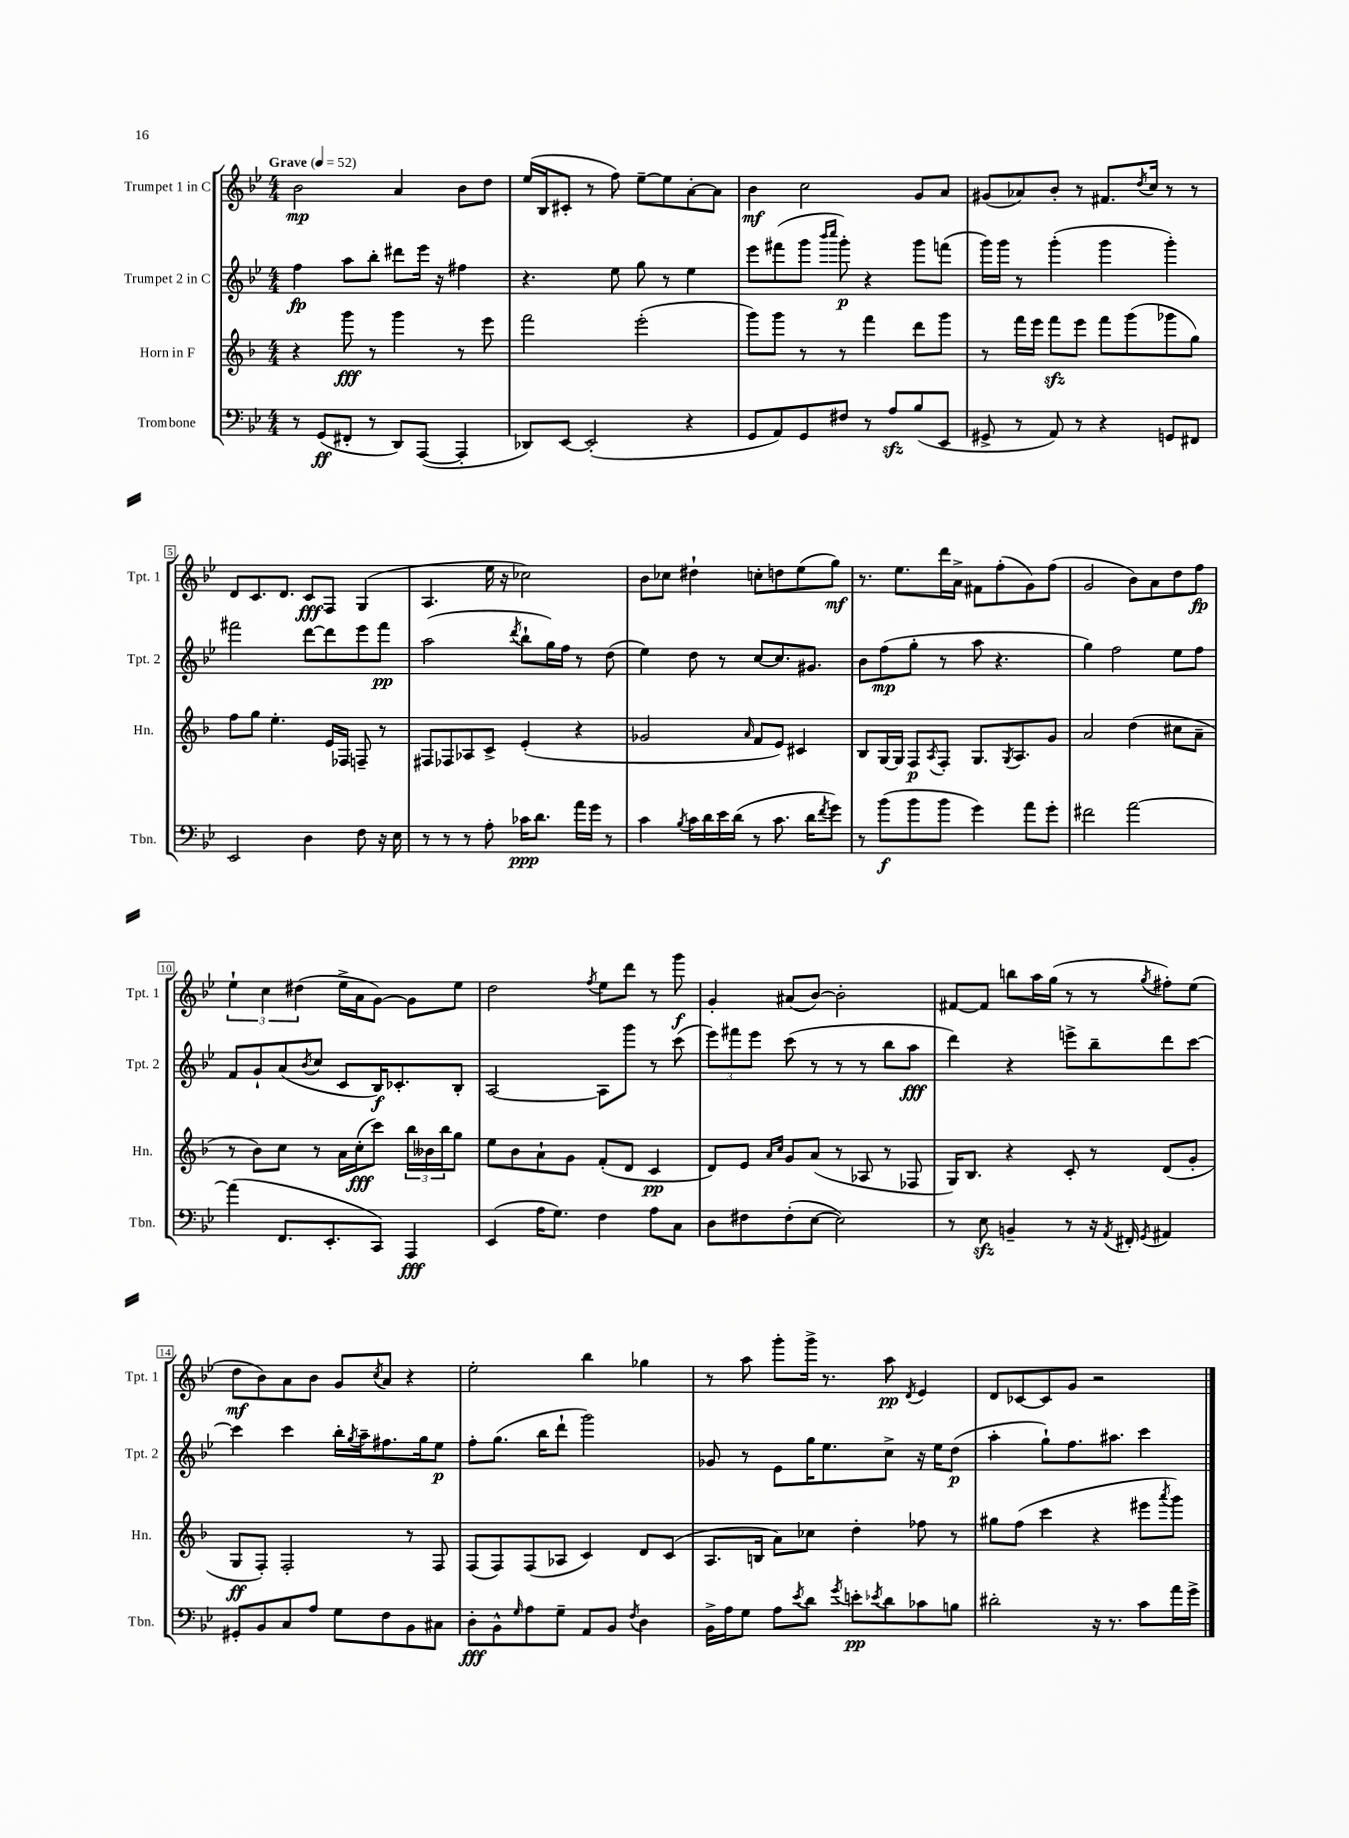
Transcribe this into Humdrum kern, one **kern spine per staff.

**kern	**dynam	**kern	**dynam	**kern	**dynam	**kern	**dynam
*part4	*part4	*part3	*part3	*part2	*part2	*part1	*part1
*staff4	*staff4	*staff3	*staff3	*staff2	*staff2	*staff1	*staff1
*I"Trombone	*	*I"Horn in F	*	*I"Trumpet 2 in C	*	*I"Trumpet 1 in C	*
*I'Tbn.	*	*I'Hn.	*	*I'Tpt. 2	*	*I'Tpt. 1	*
*clefF4	*	*clefG2	*	*clefG2	*	*clefG2	*
*k[b-e-]	*	*k[b-]	*	*k[b-e-]	*	*k[b-e-]	*
*M4/4	*	*M4/4	*	*M4/4	*	*M4/4	*
*MM52	*	*MM52	*	*MM52	*	*MM52	*
=1	=1	=1	=1	=1	=1	=1	=1
!	!	!	!	!	!	!LO:TX:a:B:t=Grave	!
8r	.	4r	.	4ff\	fp	2b-\	mp
(8GG/L	ff	.	.	.	.	.	.
8FF#X'/J	.	8ggg\	fff	8aa\L	.	.	.
8r	.	8r	.	8bb-'\J	.	.	.
8DD/L)	.	4ggg\	.	8ddd#X\L	.	4a/	.
([8AAA/J	.	.	.	16eee-\Jk	.	.	.
.	.	.	.	16r	.	.	.
4AAA'/]	.	8r	.	4ff#X\	.	8b-\L	.
.	.	8eee\	.	.	.	8dd\J	.
=2	=2	=2	=2	=2	=2	=2	=2
8DD-X/L)	.	2fff\	.	4.r	.	(16ee-/LL	.
.	.	.	.	.	.	16B-/J	.
[8EE-/J	.	.	.	.	.	8c#X'/J	.
(2EE-'/]	.	.	.	.	.	8r	.
.	.	.	.	8ee-\	.	8ff\)	.
.	.	(2eee'\	.	8gg\	.	[8ee-~\L	.
.	.	.	.	8r	.	8ee-\]	.
4r	.	.	.	4ee-\	.	[8a'\	.
.	.	.	.	.	.	8a\J]	.
=3	=3	=3	=3	=3	=3	=3	=3
8GG/L	.	8ggg\L)	.	8eee-\L	.	4b-\	mf
8AA/)	.	8ggg\J	.	(8fff#X\	.	.	.
8GG/	.	8r	.	8ggg\J	.	2cc\	.
.	.	.	.	16qqbbb-/LL	.	.	.
.	.	.	.	16qqcccc/JJ	.	.	.
8F#X/J	.	8r	.	8ggg'\)	p	.	.
8r	.	4fff\	.	4r	.	.	.
8Azz/L	.	.	.	.	.	.	.
(8B-/	.	8ddd\L	.	8ggg\L	.	8g/L	.
8EE-/J	.	8ggg\J	.	(8fffn\J	.	8a/J	.
=4	=4	=4	=4	=4	=4	=4	=4
8GG#X^/	.	8r	.	16ggg\LL)	.	(8g#X/L	.
.	.	.	.	16ggg\JJ	.	.	.
8r	.	16fff\LL	.	8r	.	8a-X/)	.
.	.	16eee\JJ	.	.	.	.	.
8AA/)	.	8fffzz\L	.	(4ggg'\	.	8b-'/J	.
8r	.	8eee\J	.	.	.	8r	.
4r	.	8fff\L	.	4ggg\	.	8.f#X/L	.
.	.	(8ggg\	.	.	.	.	.
.	.	.	.	.	.	8qdd/	.
.	.	.	.	.	.	16cc/Jk	.
8GGn/L	.	8ggg-X\	.	4ggg'\)	.	8r	.
8FF#X/J	.	8gg\J)	.	.	.	8r	.
!!LO:LB:g=z
=5	=5	=5	=5	=5	=5	=5	=5
2EE-/	.	8ff\L	.	2fff#X\	.	8d/L	.
.	.	8gg\J	.	.	.	8.c/	.
.	.	4.ee'\	.	.	.	.	.
.	.	.	.	.	.	8.d/J	.
4D\	.	.	.	[8ddd\L	.	8c/L	fff
.	.	16e/LL	.	8ddd\]	.	8F/J	.
.	.	16F-X/JJ	.	.	.	.	.
8F\	.	8Fn~/	.	8eee-\	.	(4G/	.
16r	.	8r	.	8fff#\J	pp	.	.
16E-\	.	.	.	.	.	.	.
=6	=6	=6	=6	=6	=6	=6	=6
8r	.	8F#X/L	.	(2aa\	.	4.A/	.
8r	.	8F-X/	.	.	.	.	.
8r	.	8A-X/	.	.	.	.	.
8A'\	.	8c^/J	.	.	.	16ee-\	.
.	.	.	.	.	.	16r	.
.	.	.	.	8qddd/	.	.	.
16c-X\KL	ppp	(4e'/	.	8bb-`\L	.	2cc-X\)	.
8.d\J	.	.	.	.	.	.	.
.	.	.	.	16gg\L)	.	.	.
.	.	.	.	16ff\JJ	.	.	.
16a\LL	.	4r	.	8r	.	.	.
16g\JJ	.	.	.	.	.	.	.
8r	.	.	.	(8dd\	.	.	.
=7	=7	=7	=7	=7	=7	=7	=7
4c\	.	2g-X/	.	4ee-\)	.	8b-\L	.
.	.	.	.	.	.	8cc-X\J	.
8qB-/	.	.	.	.	.	.	.
16c\LL	.	.	.	8dd\	.	4dd#X`\	.
16d\	.	.	.	.	.	.	.
16e-\	.	.	.	8r	.	.	.
(16d\JJ	.	.	.	.	.	.	.
.	.	16qqa/	.	.	.	.	.
8r	.	8f/L	.	[8cc/L	.	8ccn'\L	.
8.c\	.	8e/J)	.	8.cc/]	.	8ddn\	.
.	.	4c#X/	.	.	.	(8ee-\	.
16d\KL	.	.	.	8.g#X/J	.	.	.
8qf/	.	.	.	.	.	.	.
8g\J)	.	.	.	.	.	8gg\J)	mf
=8	=8	=8	=8	=8	=8	=8	=8
8r	.	8B-/L	.	8b-\L	.	8.r	.
(8b-\L	f	[16G/L	.	(8ff\	mp	.	.
.	.	16G/JJ]	.	.	.	8.ee-\L	.
8b-\	.	8F/L	p	8gg'\J	.	.	.
.	.	8qA/	.	.	.	.	.
8b-\J	.	8F'/J	.	8r	.	16ddd\L	.
.	.	.	.	.	.	16a^\JJ	.
4g\)	.	8.G/L	.	8aa\	.	8f#X\L	.
.	.	.	.	4.r	.	(8ff'\	.
.	.	8qG/	.	.	.	.	.
.	.	8.A/	.	.	.	.	.
8a\L	.	.	.	.	.	8g\)	.
8g'\J	.	8g/J	.	.	.	(8ff\J	.
=9	=9	=9	=9	=9	=9	=9	=9
2f#X\	.	2a/	.	4gg\)	.	2g/	.
.	.	.	.	2ff\	.	.	.
[2a\	.	(4dd\	.	.	.	8b-\L)	.
.	.	.	.	.	.	8a\	.
.	.	8cc#X\L	.	8ee-\L	.	8dd\	.
.	.	8a~\J	.	8ff\J	.	8ff\J	fp
!!LO:LB:g=z
=10	=10	=10	=10	=10	=10	=10	=10
(4a\]	.	8r	.	8f/L	.	6ee-`\	.
.	.	8b-\L)	.	8g`/	.	.	.
.	.	.	.	.	.	6cc\	.
8.FF/L	.	8cc\J	.	(8a/	.	.	.
.	.	.	.	.	.	(6dd#X\	.
.	.	.	.	8qb-/	.	.	.
.	.	8r	.	8cc/J	.	.	.
8.EE-'/	.	.	.	.	.	.	.
.	.	16a\LL	.	8c/L	.	16ee-^\LL	.
.	.	(16cc'\J	fff	.	.	16a\J	.
8CC/J)	.	8ccc\J)	.	16B-/K)	f	[8g\J)	.
.	.	.	.	8.c-X'/	.	.	.
4AAA/	fff	24bb-\LL	.	.	.	8g\L]	.
.	.	24b--X\	.	.	.	.	.
.	.	24bb-\J	.	.	.	.	.
.	.	8gg\J	.	8B-'/J	.	8ee-\J	.
=11	=11	=11	=11	=11	=11	=11	=11
(4EE-/	.	8ee\L	.	[2A/	.	2dd\	.
.	.	8b-\	.	.	.	.	.
16A\KL	.	8a`\	.	.	.	.	.
8.G\J)	.	.	.	.	.	.	.
.	.	8g\J	.	.	.	.	.
.	.	.	.	.	.	8qff/	.
4F\	.	(8f'/L	.	8A\L]	.	8ee-\L	.
.	.	8d/J	.	8ggg\J	.	8ddd\J	.
8A\L	.	4c/	pp	8r	.	8r	.
8C\J	.	.	.	(8ccc\	.	8ggg\	f
=12	=12	=12	=12	=12	=12	=12	=12
8D\L	.	8d/L)	.	12eee-\L)	.	4g'/	.
.	.	.	.	12fff#X\	.	.	.
8F#X\	.	8e/J	.	.	.	.	.
.	.	.	.	12eee-\J	.	.	.
.	.	16qqa/LL	.	.	.	.	.
.	.	16qqcc/JJ	.	.	.	.	.
(8F#'\	.	8g/L	.	(8ccc\	.	(8a#X/L	.
[8E-\J	.	(8a/J	.	8r	.	[8b-/J)	.
2E-\])	.	8r	.	8r	.	2b-'\]	.
.	.	8A-X/	.	8r	.	.	.
.	.	8r	.	8bb-\L	.	.	.
.	.	8F-X/	.	8aa\J	fff	.	.
=13	=13	=13	=13	=13	=13	=13	=13
8r	.	16G/KL)	.	4ddd\)	.	[8f#X/L	.
.	.	8.B-/J	.	.	.	.	.
8E-zz\	.	.	.	.	.	8f#/J]	.
4BBn~/	.	4r	.	4r	.	8bbn\L	.
.	.	.	.	.	.	16aa\L	.
.	.	.	.	.	.	(16gg\JJ	.
8r	.	8c'/	.	8eeen^\L	.	8r	.
16r	.	8r	.	8bb-~\	.	8r	.
8qAA/	.	.	.	.	.	.	.
16FF#X'/	.	.	.	.	.	.	.
8qGG/	.	.	.	.	.	8qgg/	.
4AA#X/	.	(8d/L	.	8ddd\	.	8ff#X'\L)	.
.	.	8g'/J	.	[8ccc\J	.	(8ee-\J	.
!!LO:LB:g=z
=14	=14	=14	=14	=14	=14	=14	=14
8GG#X'/L	.	8G/L	ff	4ccc\]	.	8dd\L	mf
8BB-/	.	8F'/J)	.	.	.	8b-\)	.
8C/	.	2F'/	.	4ccc\	.	8a\	.
8A/J	.	.	.	.	.	8b-\J	.
8G\L	.	.	.	16bb-'\LL	.	8g/L	.
.	.	.	.	8qgg/	.	.	.
.	.	.	.	16aa~\J	.	.	.
.	.	.	.	.	.	8qcc/	.
8F\	.	.	.	8.ff#X\	.	8a/J	.
8BB-\	.	8r	.	.	.	4r	.
.	.	.	.	16gg\k	.	.	.
8C#X\J	.	8F/	.	8ee-\J	p	.	.
=15	=15	=15	=15	=15	=15	=15	=15
8D'\L	fff	(8F/L	.	8ff'\L	.	2ee-'\	.
8BB-^^\	.	8F/)	.	(8.gg\J	.	.	.
16qqG/	.	.	.	.	.	.	.
8A\	.	(8F/	.	.	.	.	.
.	.	.	.	16bb-\KL	.	.	.
8G~\J	.	8A-X/J	.	8ddd`\J	.	.	.
8AA/L	.	4c/)	.	2ggg\)	.	4bb-\	.
8BB-/J	.	.	.	.	.	.	.
8qF/	.	.	.	.	.	.	.
4D\	.	8d/L	.	.	.	4gg-X\	.
.	.	(8c/J	.	.	.	.	.
=16	=16	=16	=16	=16	=16	=16	=16
16BB-^\LL	.	8.A/L	.	8g-X/	.	8r	.
16A\J	.	.	.	.	.	.	.
8G\J	.	.	.	8r	.	8aa\	.
.	.	16Bn/Jk	.	.	.	.	.
8A\L	.	8a\L)	.	8e-\L	.	8ggg'\L	.
8qe-/	.	.	.	.	.	.	.
8d\J	.	8cc-X\J	.	16gg\K	.	16ggg^\Jk	.
.	.	.	.	8.ee-\	.	8.r	.
8qg/	.	.	.	.	.	.	.
8en'\L	pp	4dd'\	.	.	.	.	.
8qe-X/	.	.	.	.	.	.	.
8d\	.	.	.	8cc^\J	.	8aa\	pp
.	.	.	.	.	.	8qd/	.
8c-X\	.	8ff-X\	.	16r	.	4e-/	.
.	.	.	.	16ee-\KL	.	.	.
8Bn\J	.	8r	.	(8dd\J	p	.	.
=17	=17	=17	=17	=17	=17	=17	=17
2d#X'\	.	8gg#X\L	.	4aa'\	.	8d/L	.
.	.	(8ff\J	.	.	.	[8c-X/	.
.	.	4ccc\	.	8gg`\L)	.	8c-/]	.
.	.	.	.	8.ff\	.	8g/J	.
16r	.	4r	.	.	.	2r	.
8.r	.	.	.	8.aa#X\J	.	.	.
8c\L	.	8eee#X\L	.	4ccc\	.	.	.
.	.	8qaaa/	.	.	.	.	.
16a\L	.	8ggg\J)	.	.	.	.	.
16g^\JJ	.	.	.	.	.	.	.
==	==	==	==	==	==	==	==
*-	*-	*-	*-	*-	*-	*-	*-
